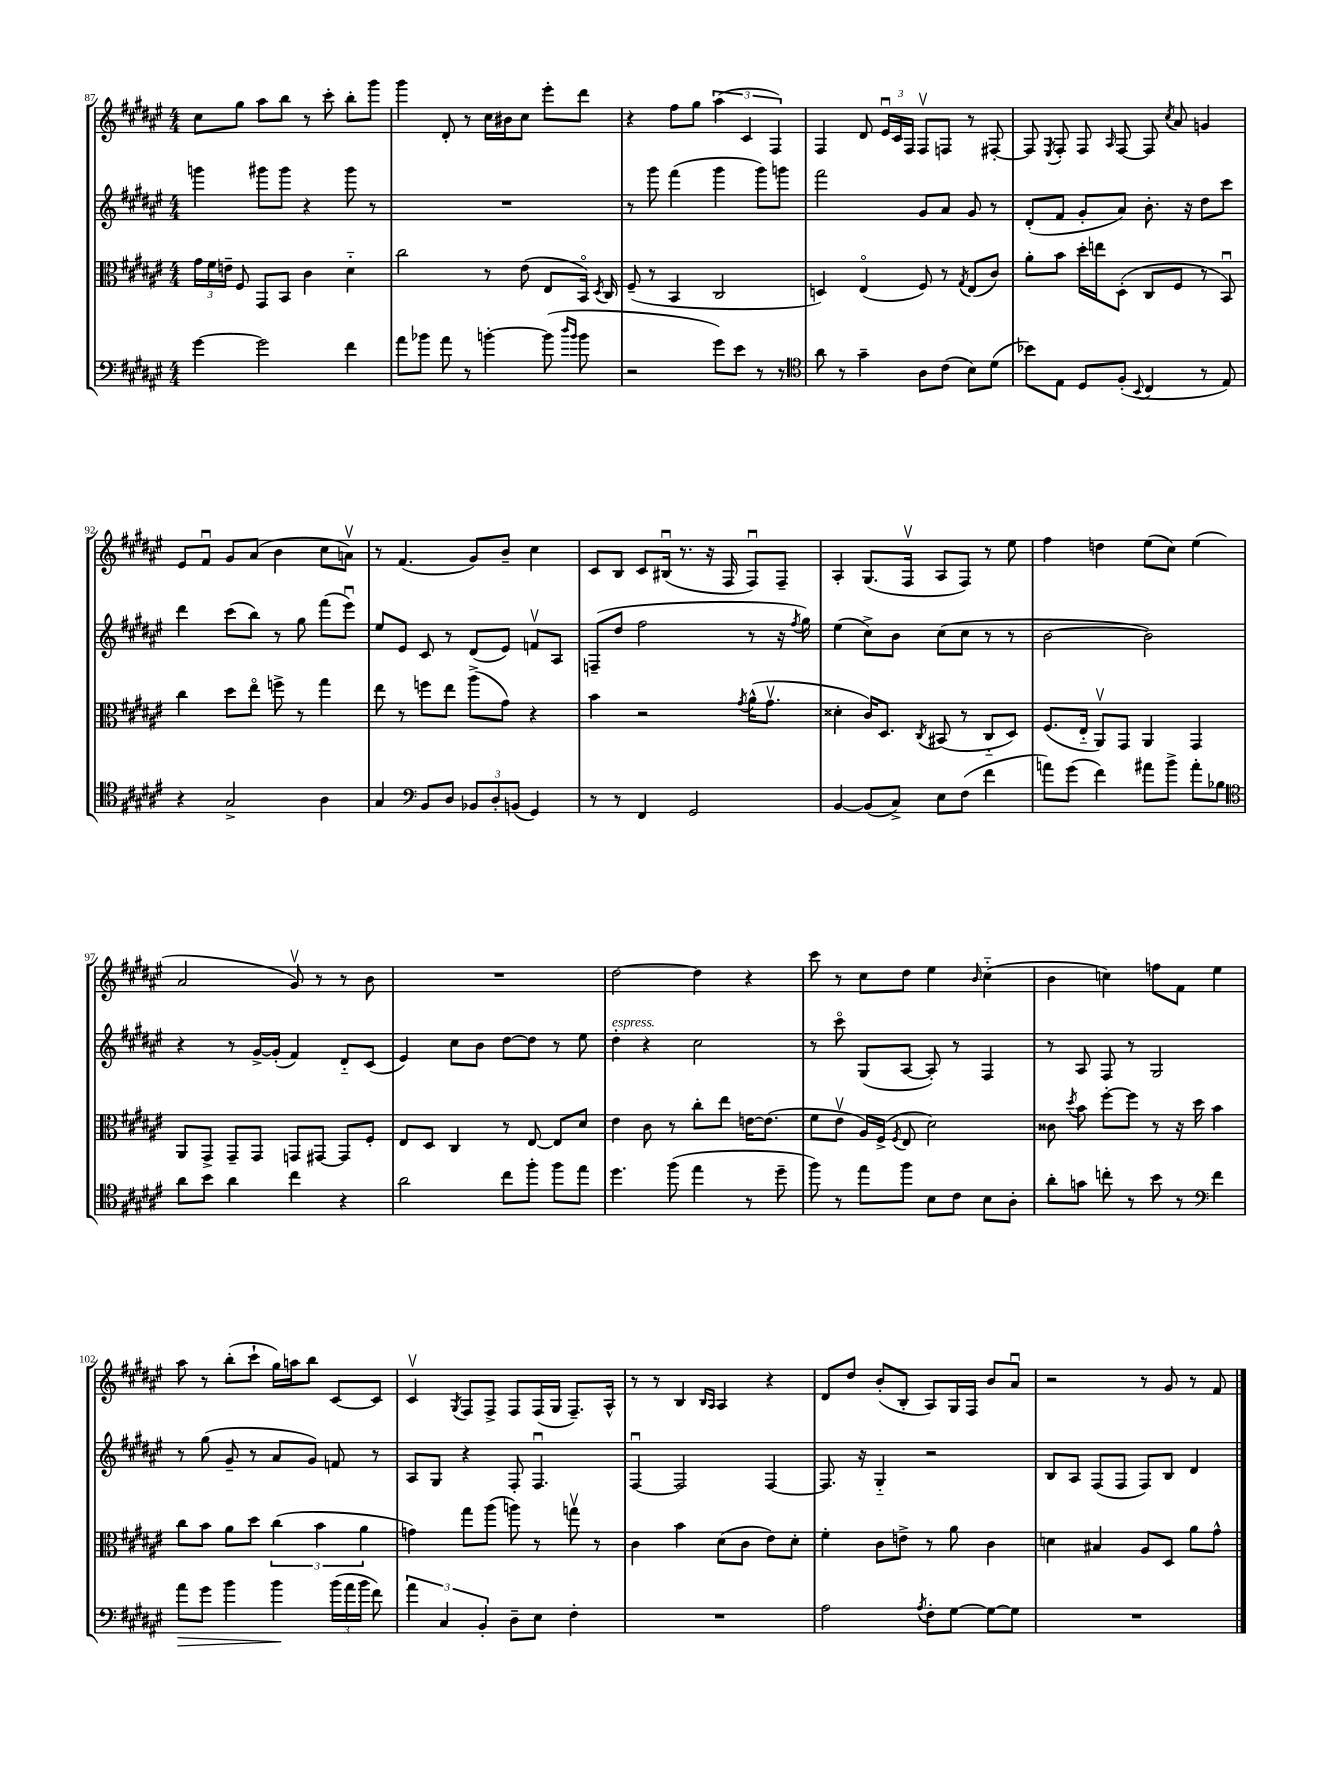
<<
\new StaffGroup <<
\new Staff = "s0" {
    \clef treble \key fis \major \numericTimeSignature \time 4/4
    \autoBeamOff cis''8[ gis''8] ais''8[ b''8] r8 cis'''8-. b''8[-. gis'''8] |
    gis'''4 dis'8-. r8 cis''16[ bis'16 cis''8] eis'''8[-. dis'''8] |
    r4 fis''8[ gis''8] \tuplet 3/2 { ais''4( cis'4 fis4) } |
    fis4 dis'8 \tuplet 3/2 { eis'16[\downbow cis'16 fis16] } fis8[\upbow f8] r8 fis8~-. |
    fis8 \acciaccatura { eis8 } fis8-. fis8 \grace { ais16 } fis8~ fis8 \acciaccatura { cis''8 } ais'8 g'4 |
    eis'8[ fis'8]\downbow gis'8[ ais'8]( b'4 cis''8[ a'8]\upbow) |
    r8 fis'4.( gis'8[) b'8]-- cis''4 |
    cis'8[ b8] cis'8[ bis16]\downbow( r8. r16 fis16 fis8[\downbow) fis8]-- |
    ais4-. gis8.[( fis16]\upbow ais8[ fis8]) r8 eis''8 |
    fis''4 d''4 eis''8[( cis''8]) eis''4( |
    ais'2 gis'8\upbow) r8 r8 b'8 |
    R1 |
    dis''2~ dis''4 r4 |
    cis'''8 r8 cis''8[ dis''8] eis''4 \grace { b'16 } cis''4-_( |
    b'4 c''4) f''8[ fis'8] eis''4 |
    ais''8 r8 b''8[-.( cis'''8]-! gis''16[) a''16 b''8] cis'8[~ cis'8] |
    cis'4\upbow \acciaccatura { gis8 } fis8[ fis8]-> fis8[ fis16( gis16] fis8.[--) ais16]-^ |
    r8 r8 b4 \grace { b16[ ais16] } ais4 r4 |
    dis'8[ dis''8] b'8[-.( b8]-. ais8[) gis16 fis16] b'8[ ais'8]\downbow |
    r2 r8 gis'8 r8 fis'8 \bar "|." |
}
\new Staff = "s1" {
    \clef treble \key fis \major \numericTimeSignature \time 4/4
    \autoBeamOff g'''4 gis'''8[ gis'''8] r4 gis'''8 r8 |
    R1 |
    r8 gis'''8 fis'''4( gis'''4 gis'''8[) g'''8] |
    fis'''2 gis'8[ ais'8] gis'8 r8 |
    dis'8[-.( fis'8] gis'8[-. ais'8]) b'8.-. r16 dis''8[ cis'''8] |
    dis'''4 cis'''8[( b''8]) r8 gis''8 fis'''8[( eis'''8]\downbow) |
    eis''8[ eis'8] cis'8 r8 dis'8[( eis'8]) f'8[\upbow ais8] |
    f8[--( dis''8] fis''2 r8 r16 \acciaccatura { fis''8 } gis''16) |
    eis''4( cis''8[->) b'8] cis''8[( cis''8] r8 r8 |
    b'2~ b'2) |
    r4 r8 gis'16[~-> gis'16]-.( fis'4) dis'8[-_ cis'8]( |
    eis'4) cis''8[ b'8] dis''8[~ dis''8] r8 eis''8 |
    dis''4-.^\markup { \italic "espress." } r4 cis''2 |
    r8 cis'''8\flageolet gis8[( ais8]~ ais8-.) r8 fis4 |
    r8 ais8 fis8 r8 gis2 |
    r8 gis''8( gis'8-- r8 ais'8[ gis'8]) f'8 r8 |
    ais8[ gis8] r4 fis8-. fis4.\downbow |
    fis4~\downbow fis2 fis4~ |
    fis8. r16 gis4-_ r2 |
    b8[ ais8] fis8[( fis8] fis8[) b8] dis'4 \bar "|." |
}
\new Staff = "s2" {
    \clef alto \key fis \major \numericTimeSignature \time 4/4
    \autoBeamOff \tuplet 3/2 { gis'16[ fis'16 e'16]-- } fis8 gis,8[ b,8] cis'4 dis'4-_ |
    cis''2 r8 eis'8( eis8[ b,16]\flageolet) \acciaccatura { dis8 } cis16 |
    fis8--( r8 b,4 cis2 |
    d4) eis4\flageolet( fis8) r8 \acciaccatura { gis8 } eis8[( cis'8]) |
    ais'8[-. b'8] dis''16[-. e''16 dis8]-.( cis8[ fis8] r8 b,8\downbow) |
    cis''4 dis''8[ eis''8]\flageolet f''8-> r8 gis''4 |
    eis''8 r8 f''8[ eis''8] ais''8[->( gis'8]) r4 |
    b'4 r2 \acciaccatura { gis'8 } ais'16[-^( gis'8.]\upbow |
    disis'4-. cis'16[) dis8.] \acciaccatura { cis8 } bis,8( r8 cis8[-_ dis8]) |
    fis8.[( eis16]-_ ais,8[\upbow) gis,8] ais,4 gis,4 |
    ais,8[ gis,8]-> gis,8[-- gis,8] g,8[ gis,8]~ gis,8[ fis8]-. |
    eis8[ dis8] cis4 r8 eis8~ eis8[ dis'8] |
    eis'4 cis'8 r8 cis''8[-. eis''8] e'16[~ e'8.]( |
    fis'8[ eis'8]\upbow ais16[) fis16]->( \acciaccatura { fis8 } eis8 dis'2) |
    cisis'8 \acciaccatura { dis''8 } b'8 fis''8[~-. fis''8] r8 r16 dis''16 b'4 |
    cis''8[ b'8] ais'8[ dis''8] \tuplet 3/2 { cis''4( b'4 ais'4 } |
    g'4) gis''8[ ais''8]( a''8) r8 g''8\upbow r8 |
    cis'4 b'4 dis'8[( cis'8] eis'8[) dis'8]-. |
    fis'4-. cis'8[ e'8]-> r8 ais'8 cis'4 |
    d'4 bis4 ais8[ dis8] ais'8[ gis'8]-^ \bar "|." |
}
\new Staff = "s3" {
    \clef bass \key fis \major \numericTimeSignature \time 4/4
    \autoBeamOff gis'4~ gis'2 fis'4 |
    ais'8[ bes'8] ais'8 r8 b'4~-. b'8( \grace { dis''16[ b'16] } b'8 |
    r2 gis'8[) eis'8] r8 r8 |
    \clef tenor ais'8 r8 gis'4-- ais8[ cis'8]( b8[) dis'8]( |
    bes'8[) eis8] dis8[ fis8]-.( \appoggiatura { b,8 } cis4 r8 eis8) |
    r4 gis2-> ais4 |
    gis4 \clef bass b,8[ dis8] \tuplet 3/2 { bes,8[ dis8-. b,8]( } gis,4) |
    r8 r8 fis,4 gis,2 |
    b,4~ b,8[( cis8]->) eis8[ fis8]( fis'4 |
    a'8[) gis'8]( fis'4) ais'8[ b'8]-> ais'8[-. bes8] |
    \clef tenor ais'8[ b'8] ais'4 cis''4 r4 |
    ais'2 cis''8[ fis''8]-. fis''8[ eis''8] |
    dis''4. fis''8( eis''4 r8 dis''8-- |
    fis''8) r8 eis''8[ fis''8] b8[ cis'8] b8[ ais8]-. |
    ais'8[-. g'8] c''8-. r8 b'8 r8 \clef bass fis'4 |
    ais'8[\> gis'8] b'4 b'4\! \tuplet 3/2 { b'16[( ais'16 b'16] } fis'8) |
    \tuplet 3/2 { ais'4 cis4 b,4-. } dis8[-- eis8] fis4-. |
    R1 |
    ais2 \acciaccatura { ais8 } fis8[-. gis8]~ gis8[~ gis8] |
    R1 \bar "|." |
}
>>
>>
\layout { \context { \Score currentBarNumber = #87 } }
